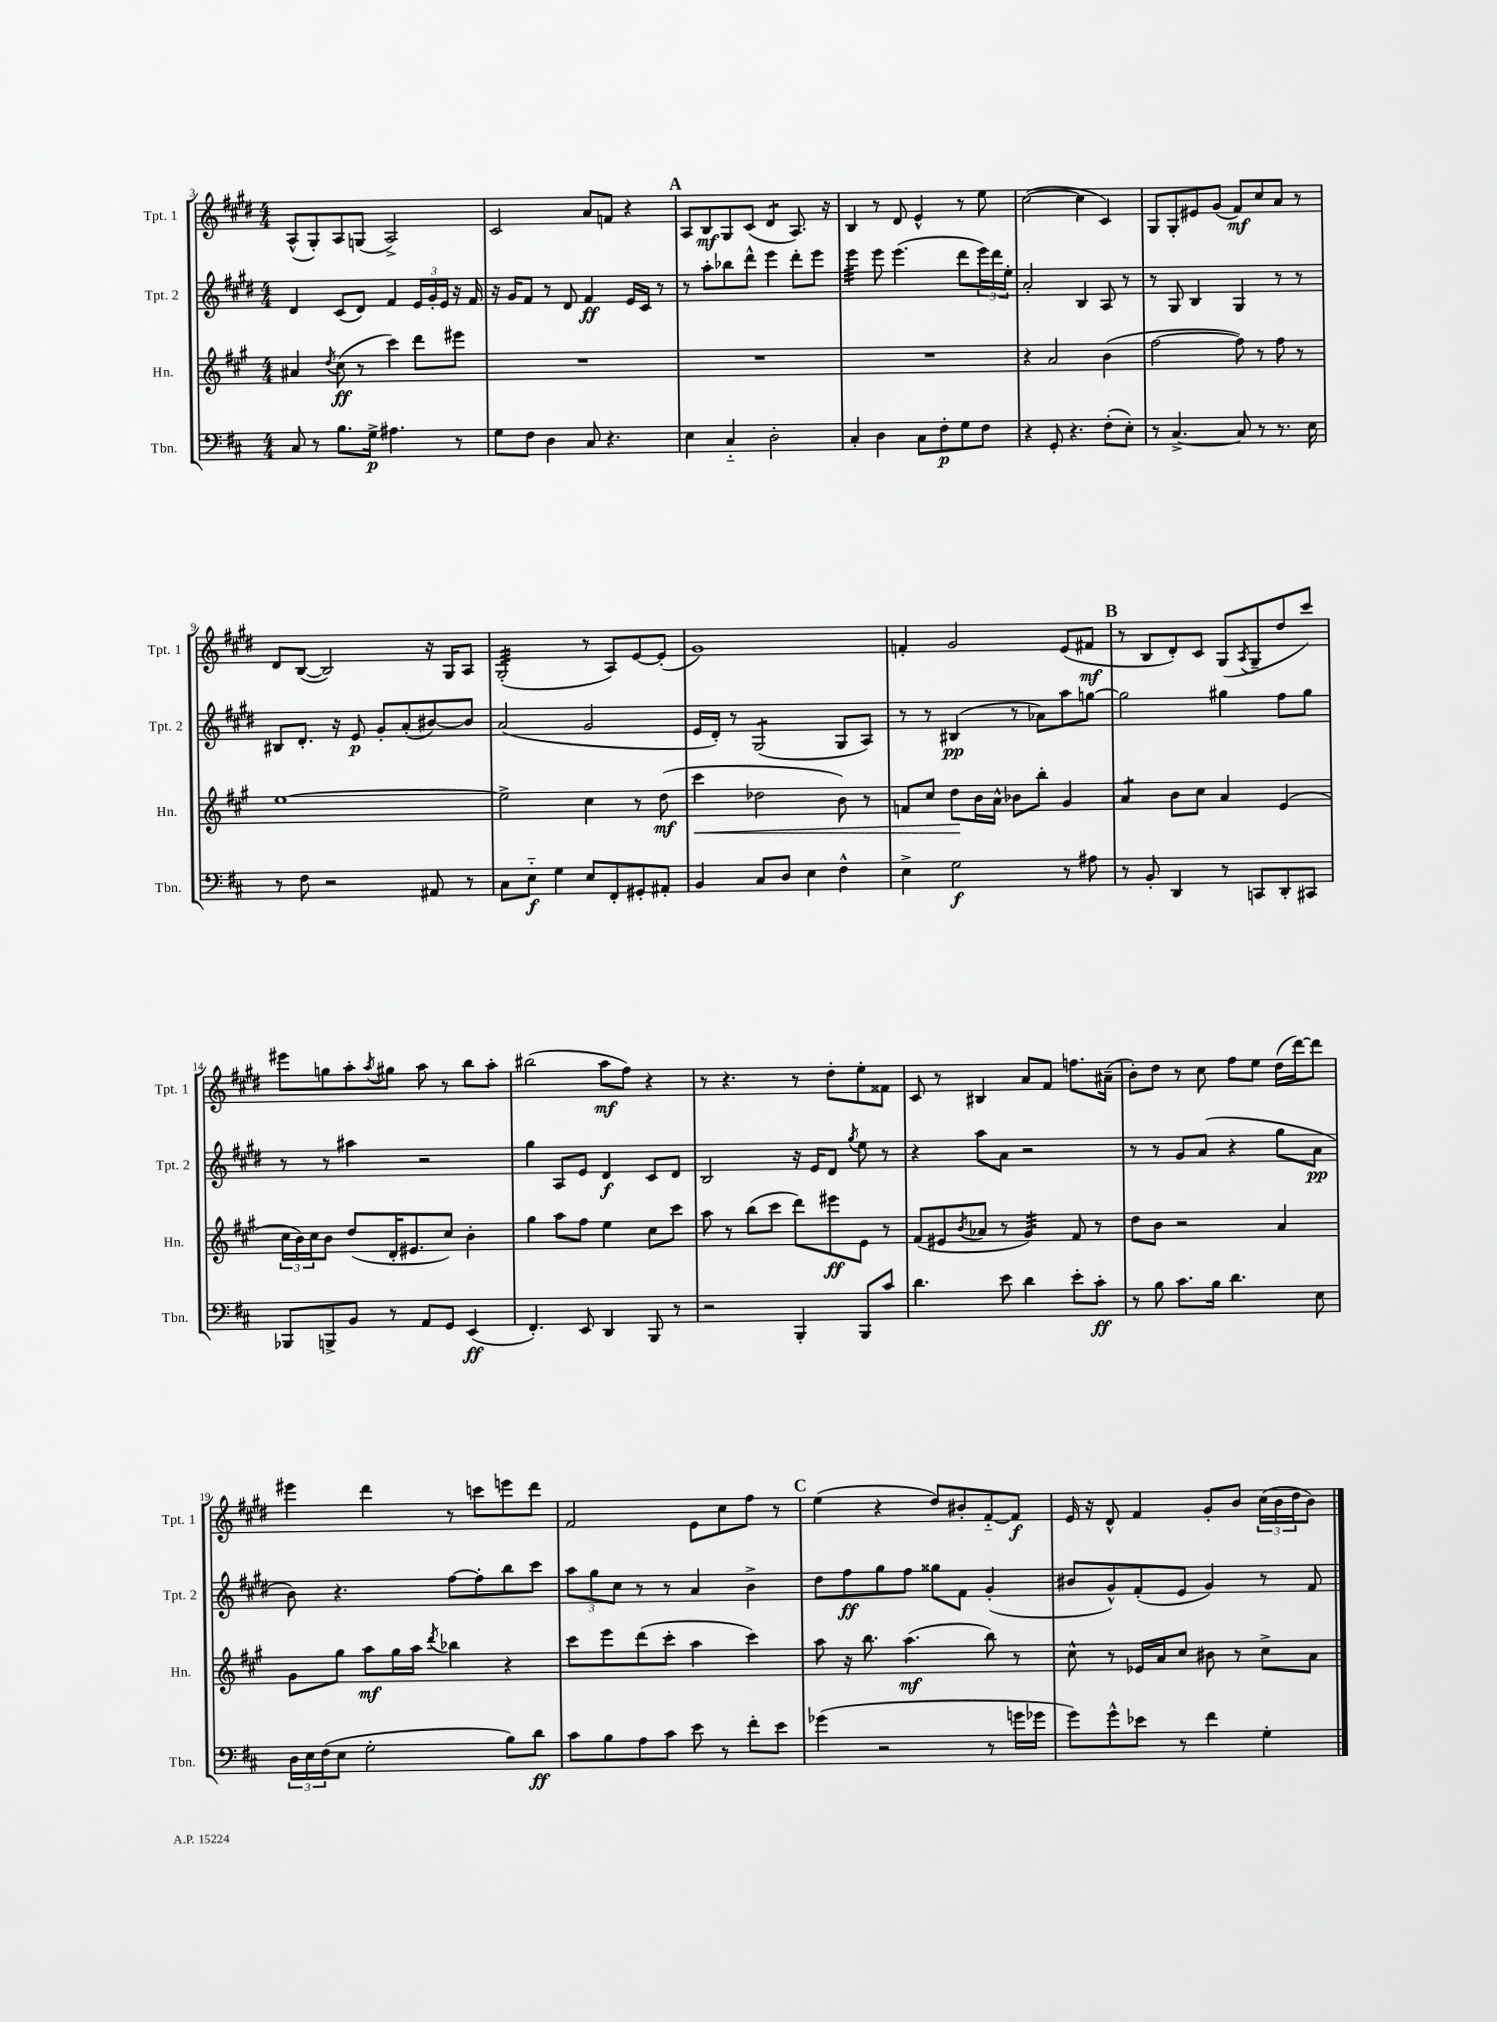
<<
\new StaffGroup <<
\new Staff = "s0" \with { instrumentName = "Tpt. 1" shortInstrumentName = "Tpt. 1" } {
    \clef treble \key e \major \numericTimeSignature \time 4/4
    a8-^( gis8-.) a8 g8( a2->) |
    cis'2 a'8 f'8 r4 |
    \mark \markup { \bold "A" } a8 b8\mf gis8 cis'8( dis'4:8 a8.) r16 |
    b4 r8 dis'8 e'4-^ r8 e''8 |
    cis''2~( cis''4 cis'4) |
    gis8 gis8-. eis'8 gis'8( fis'8\mf) cis''8 a'8 r8 |
    dis'8 b8~( b2) r16 gis16 a8 |
    gis2:32-.( r8 a8) e'8~ e'8-.( |
    gis'1) |
    f'4-. gis'2 e'8( fis'8\mf |
    \mark \markup { \bold "B" } r8 b8 dis'8-.) cis'8 gis8( \acciaccatura { a8 } gis8-- dis''8 cis'''8) |
    eis'''8 g''8 a''8-. \acciaccatura { a''8 } gis''8 a''8 r8 b''8 a''8-. |
    bis''2( a''8\mf fis''8) r4 |
    r8 r4. r8 dis''8-. e''8-. fisis'8 |
    cis'8 r8 bis4 a'8 fis'8 f''8. ais'16--( |
    b'8-.) dis''8 r8 cis''8 fis''8 e''8 dis''16( dis'''16~) dis'''8 |
    eis'''4 dis'''4 r8 c'''8 e'''8 dis'''8 |
    fis'2 e'8 cis''8 fis''8 r8 |
    \mark \markup { \bold "C" } e''4( r4 dis''8) bis'8-. fis'8~-_ fis'8\f |
    e'16 r16 dis'8-^ fis'4 gis'8-. b'8 \tuplet 3/2 { cis''16( b'16 dis''16 } b'8) \bar "|." |
}
\new Staff = "s1" \with { instrumentName = "Tpt. 2" shortInstrumentName = "Tpt. 2" } {
    \clef treble \key e \major \numericTimeSignature \time 4/4
    dis'4 cis'8( dis'8) fis'4 \tuplet 3/2 { e'16 gis'16-. e'16 } r16 fis'16 |
    r16 gis'16 fis'8 r8 dis'8 fis'4\ff e'16 cis'16 r8 |
    \mark \markup { \bold "A" } r8 a''8-. bes''8 dis'''8-^ e'''4 dis'''8-. e'''8 |
    e'''4:32 e'''8 e'''4.( dis'''8 \tuplet 3/2 { e'''16) dis'''16 e''16-. } |
    a'2-. b4 a8 r8 |
    r8 gis8 b4 gis4 r8 r8 |
    bis8 dis'8.-. r16 e'8\p gis'8-. a'8-.( bis'8~) bis'8 |
    a'2( gis'2 |
    e'16 dis'16-.) r8 gis2:8( gis8 a8) |
    r8 r8 bis4\pp( r8 aes'8) a''8 g''8~ |
    \mark \markup { \bold "B" } g''2 gis''4 fis''8 gis''8 |
    r8 r8 ais''4 r2 |
    gis''4 a8 e'8 dis'4\f cis'8 dis'8 |
    b2 r16 e'16 dis'8 \acciaccatura { gis''8 } e''8 r8 |
    r4 a''8 a'8 r2 |
    r8 r8 gis'8 a'8( r4 gis''8 a'8\pp |
    b'8) r4. fis''8~ fis''8-. b''8 cis'''8 |
    \tuplet 3/2 { a''8 gis''8 cis''8 } r8 r8 a'4 b'4-> |
    \mark \markup { \bold "C" } dis''8 fis''8\ff gis''8 fis''8 gisis''8 fis'8 gis'4-.( |
    bis'8 gis'8-^) fis'8-.( e'8 gis'4) r8 fis'8 \bar "|." |
}
\new Staff = "s2" \with { instrumentName = "Hn." shortInstrumentName = "Hn." } {
    \clef treble \key a \major \numericTimeSignature \time 4/4
    ais'4 \acciaccatura { d''8 } cis''8\ff( r8 cis'''4) d'''8 eis'''8 |
    R1 |
    \mark \markup { \bold "A" } R1 |
    R1 |
    r4 a'2 b'4( |
    fis''2~ fis''8) r8 fis''8 r8 |
    e''1~ |
    e''2-> cis''4 r8 d''8\mf( |
    cis'''4\< des''2 b'8) r8 |
    f'8 cis''8 d''8\! b'16 a'16-^ bes'8 b''8-. gis'4 |
    \mark \markup { \bold "B" } a'4:8 b'8 cis''8 a'4 e'4( |
    \tuplet 3/2 { cis''16 b'16) cis''16 } b'8 d''8( d'16-. eis'8. cis''8) b'4-. |
    gis''4 a''8 fis''8 e''4 cis''8 cis'''8 |
    a''8 r8 b''8( cis'''8 d'''8) eis'''8\ff e'8 r8 |
    fis'8( eis'8 \acciaccatura { b'8 } aes'8 r8 gis'4:32) fis'8 r8 |
    d''8 b'8 r2 a'4 |
    gis'8 gis''8 a''8\mf gis''16 a''16 \acciaccatura { d'''8 } bes''4 r4 |
    cis'''8 e'''8 d'''8( cis'''8-. a''4 cis'''4) |
    \mark \markup { \bold "C" } a''8 r16 b''8. a''4.\mf( b''8) r8 |
    cis''8-^ r8 ees'16 a'16 cis''8 bis'8 r8 cis''8-> a'8 \bar "|." |
}
\new Staff = "s3" \with { instrumentName = "Tbn." shortInstrumentName = "Tbn." } {
    \clef bass \key d \major \numericTimeSignature \time 4/4
    cis8 r8 b8. g16->\p ais4. r8 |
    g8 fis8 d4 cis8 r4. |
    \mark \markup { \bold "A" } e4 cis4-_ d2-. |
    cis4-. d4 cis8 fis8-.\p g8 fis8 |
    r4 g,8-. r4. fis8-.( e8-.) |
    r8 cis4.~-> cis8 r8 r8. e16 |
    r8 fis8 r2 ais,8 r8 |
    cis8 e8-_\f g4 e8 fis,8-. gis,8-. ais,8-. |
    b,4 cis8 d8 e4 fis4-^ |
    e4-> g2\f r8 ais8 |
    \mark \markup { \bold "B" } r8 b,8-. d,4 r8 c,8 d,8-. cis,8 |
    bes,,8 b,,8-> b,8 r8 a,8 g,8 e,4\ff( |
    fis,4.-.) e,8 d,4 b,,8 r8 |
    r2 b,,4-. b,,8 cis'8 |
    d'4. e'8 d'4 e'8-. cis'8-.\ff |
    r8 b8 cis'8. b16 d'4. e8 |
    \tuplet 3/2 { d16 e16 fis16( } e8 g2-. b8) d'8\ff |
    cis'8 b8 a8 cis'8 e'8 r8 fis'8-. e'8 |
    \mark \markup { \bold "C" } ges'4( r2 r8 g'16 ges'16 |
    g'8) g'8-^ ees'8 r8 fis'4 g4-. \bar "|." |
}
>>
>>
\layout { \context { \Score currentBarNumber = #3 } }
